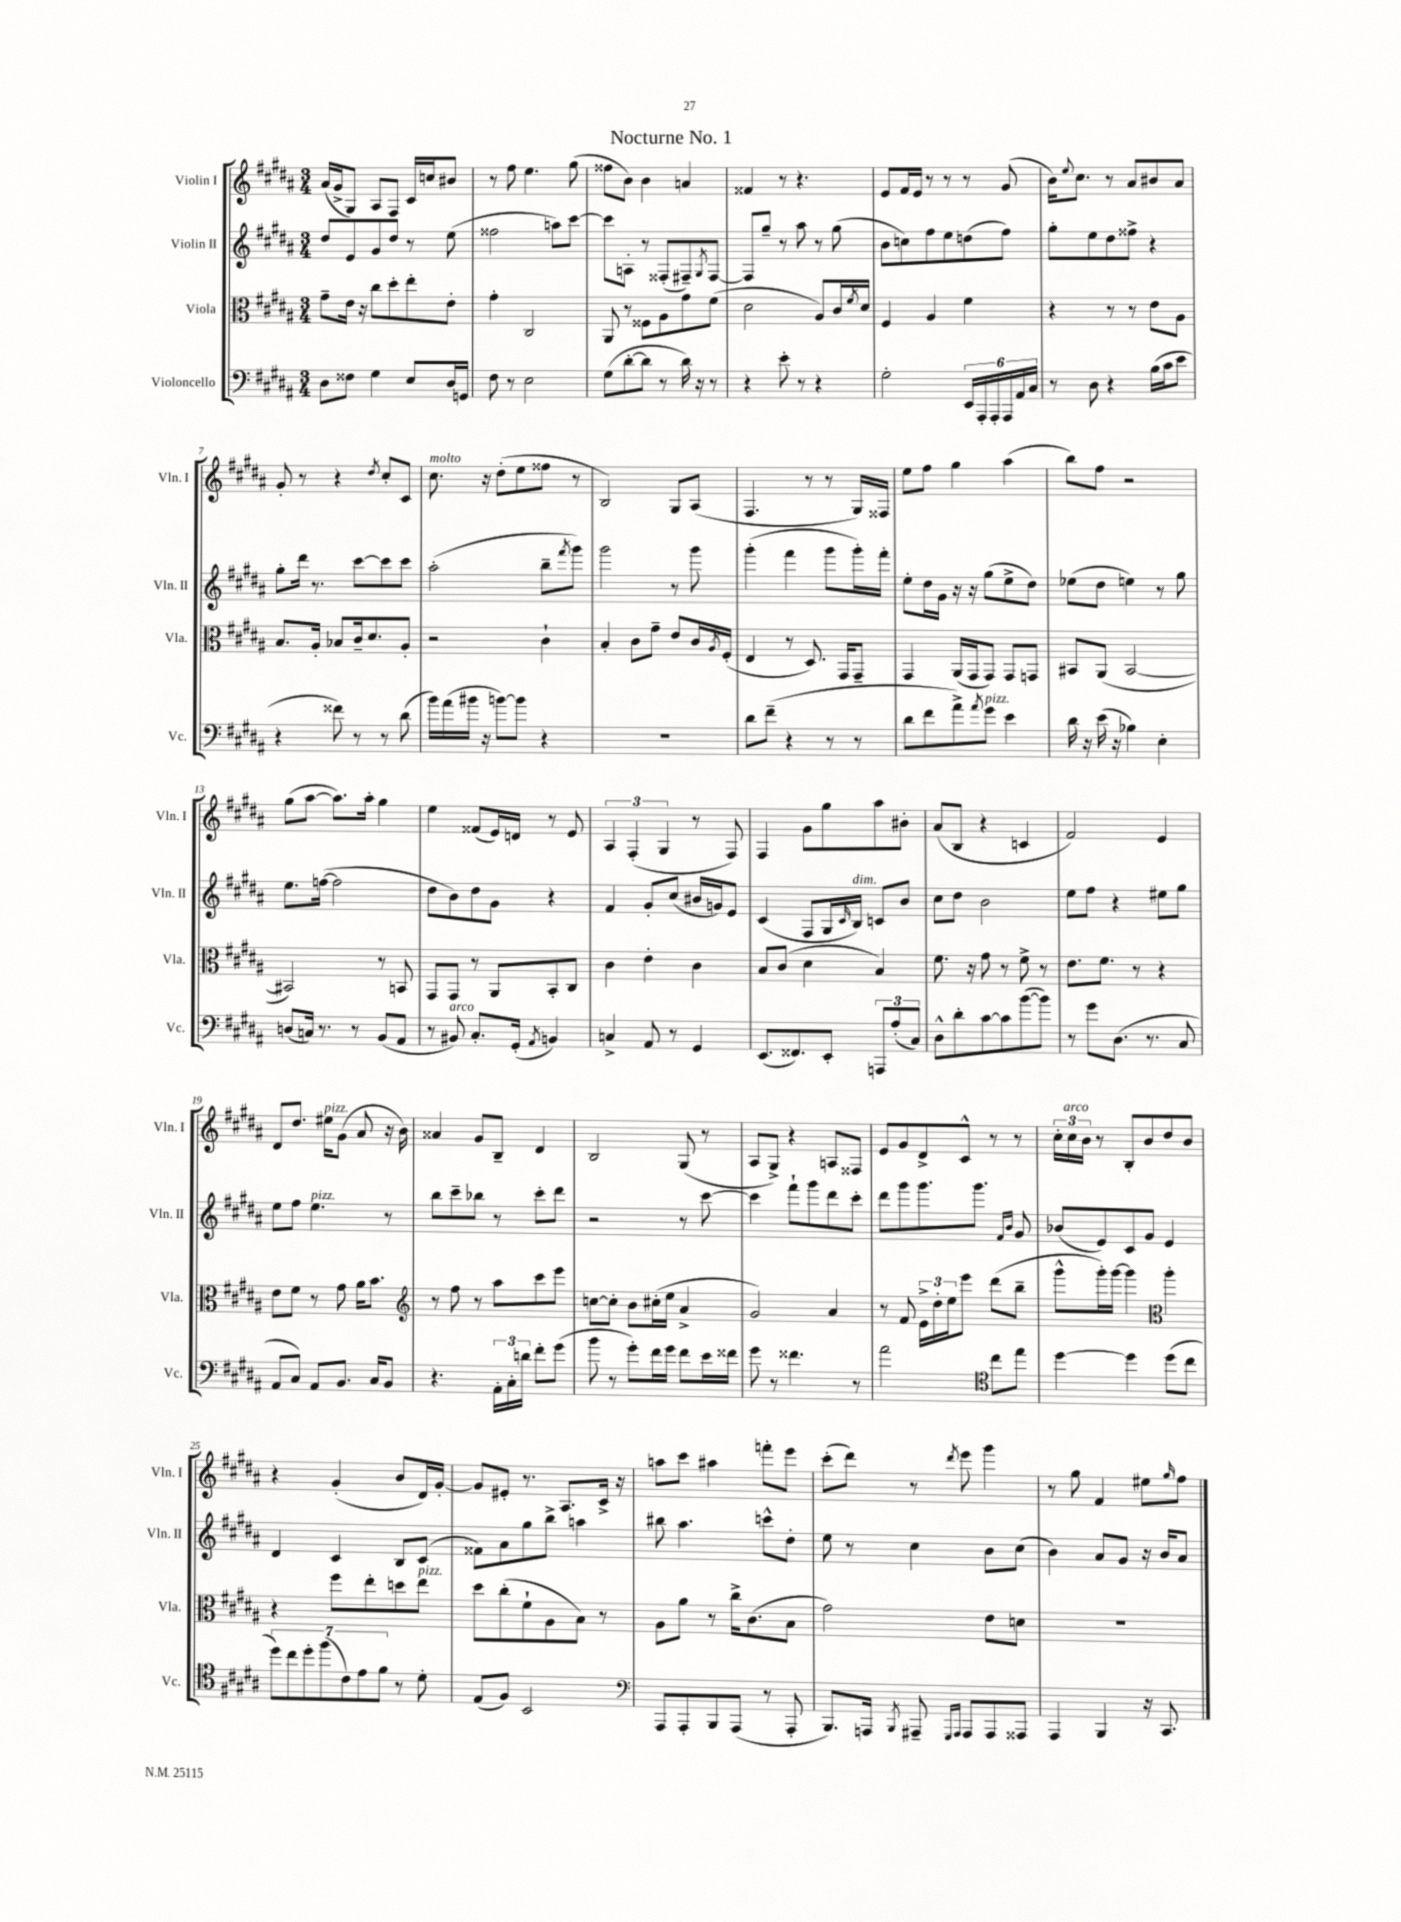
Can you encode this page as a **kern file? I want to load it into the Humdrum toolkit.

**kern	**kern	**kern	**kern
*part4	*part3	*part2	*part1
*staff4	*staff3	*staff2	*staff1
*I"Violoncello	*I"Viola	*I"Violin II	*I"Violin I
*I'Vc.	*I'Vla.	*I'Vln. II	*I'Vln. I
*clefF4	*clefC3	*clefG2	*clefG2
*k[f#c#g#d#a#]	*k[f#c#g#d#a#]	*k[f#c#g#d#a#]	*k[f#c#g#d#a#]
*M3/4	*M3/4	*M3/4	*M3/4
=1	=1	=1	=1
8D#\L	8g#~\L	8dd#/L	(16a#/LL
.	.	.	16g#^/J
8F##X\J	16e\Jk	8e/	8G#/J)
.	16r	.	.
4G#\	8cc#\L	8g#/	8A#/L
.	8dd#'\	8dd#/J	8F#/J
8E/L	8ee'\	8r	16c#/LL
.	.	.	16ccn/J
16D#/L	8e'\J	(8ee\	8b#X/J
16GGn/JJ	.	.	.
=2	=2	=2	=2
8F#\	4g#'\	2ff##X\	8r
8r	.	.	8ff#\
2E\	2C#/	.	4.ee\
.	.	8aan\L)	.
.	.	[8ccc#\J	(8gg#\
=3	=3	=3	=3
(8G#\L	8AA#/	8ccc#\L]	8ff##X\L
[8d#'\	8r	8An'\J	8b\J)
8d#\J]	8F##X\L	8r	4b\
8r	8A#\	(8F##X'/L	.
16d#\)	8g#\	8F#X~/)	4an/
16r	.	.	.
.	.	8qG#/	.
8r	(8f#\J	[8F#/J	.
=4	=4	=4	=4
4r	2d#\	8F#/L]	4f##X/
.	.	8gg#~/J	.
8e'\	.	8r	8r
8r	.	8aa#\	4.r
4r	8A#/L)	8r	.
.	16c#/L	(8gg#\	.
.	8qf#/	.	.
.	16d#/JJ	.	.
=5	=5	=5	=5
2G#'\	4F#/	8b\L	8e/L
.	.	8ccn\)	16f#/L
.	.	.	16e/JJ
.	4A#/	8ff#\	8r
.	.	8ee\	8r
24EE/LL	4f#\	(8ddn\	8r
24AAA#'/	.	.	.
24AAA#'/	.	.	.
24AAA#/	.	8ff#\J)	(8g#/
24AA#/	.	.	.
24C#/JJ	.	.	.
=6	=6	=6	=6
8r	4r	8gg#'\L	16b\KL)
.	.	.	8qqee/
.	.	.	8.cc#\J
8D#\	.	8ee\	.
4r	8r	8dd#\	8r
.	8r	8ff##X^\J	8a#/L
(16B\LL	8e\L	4r	8b#X/
16c#\J	.	.	.
8e\J	8A#\J	.	8a#/J
!!LO:LB:g=z
=7	=7	=7	=7
4r	8.B/L	8gg#'\L	8g#'/
.	.	16ddd#\Jk	8r
.	16A#'/Jk	8.r	.
8f##X\)	8B-X/L	.	4r
8r	16c#~/k	[8ccc#\L	.
.	8.d#/	.	.
.	.	.	8qdd#/
8r	.	8ccc#\]	8cc#'/L
(8d#\	8A#'/J	8ccc#\J	8c#/J
=8	=8	=8	=8
!	!	!	!LO:TX:a:i:t=molto
16b\LL)	2r	(2aa#'\	8.cc#\
(16a#\	.	.	.
16b#X\JJ	.	.	.
16r	.	.	16r
[8bn\L)	.	.	(8dd#'\L
8b\J]	.	.	8ee\
4r	4c#`\	8bb~\L	8ff##X\J
.	.	8qfff#/	.
.	.	8ggg#\J)	8r
=9	=9	=9	=9
2.r	4B'/	2ggg#\	2B/)
.	8c#\L	.	.
.	8g#~\J	.	.
.	8e/L	8r	8G#/L
.	16c#/L	8ggg#\	(8A#/J
.	8qA#/	.	.
.	(16F#'/JJ	.	.
=10	=10	=10	=10
8d#\L	4E/	(4ggg#'\	4.F#/
(8f#~\J	.	.	.
4r	8r	4fff#\	.
.	8.D#/)	.	8r
8r	.	8ggg#\L	8r
.	16GG#/KL	.	.
8r	8GG#~/J	16ggg#'\L)	16G#/LL)
.	.	16fff#'\JJ	16F##X/JJ
=11	=11	=11	=11
8d#\L	4GG#/	8ee'\L	8ee\L
8f#\	.	16dd#\L	8ff#\J
.	.	16g#\JJ	.
8a#^\)	(16AA#/LL	16r	4gg#\
.	16GG#/J	16r	.
8qa#/	.	.	.
!LO:TX:a:i:t=pizz.	!	!	!
8g#\J	8GG#/J)	(8gg#\L	.
4e\	8GG#/L	8ee^\	(4aa#\
.	8GGn/J	8dd#\J)	.
=12	=12	=12	=12
16d#\	8BB#X/L	(8ee-X\L	8bb\L)
16r	.	.	.
(16e\	(8AA#/J	8dd#\J	8ff#\J
16r	.	.	.
4B-X\)	[2BB#/	4een\)	2r
4E'\	.	8r	.
.	.	8gg#\	.
!!LO:LB:g=z
=13	=13	=13	=13
(8Dn/L	2BB#X/])	8.ee\L	(8gg#\L
16Cn/Jk)	.	.	[8aa#\J
8.r	.	([16ffn\Jk	.
.	.	2ff\]	8.aa#\L])
8r	.	.	.
.	.	.	16aa#'\Jk
(8BB/L	8r	.	4gg#\
8AA#/J	8BBn/	.	.
=14	=14	=14	=14
8r	8GG#/L	8dd#\L	4ee\
!LO:TX:a:i:t=arco	!	!	!
8BB#X/)	8GG#/J	8b\)	.
8.C#'/L	8r	8dd#\	(8f##X/L
.	8AA#/L	8g#\J	16e/L)
(16GG#'/Jk	.	.	16dn/JJ
8qAA#/	.	.	.
4BBn/)	8BB'/	4r	8r
.	8C#/J	.	8e/
=15	=15	=15	=15
4Cn^/	4c#\	4f#/	6A#/
.	.	.	(6F#'/
8AA#/	4e'\	8g#'/L	.
.	.	.	6G#/
8r	.	(8cc#/J	.
4GG#/	4c#\	16b#X/LL	8r
.	.	16gn/J)	.
.	.	8e/J	8F#/)
=16	=16	=16	=16
(8.EE/L	8B/L	(4c#/	4F#/
.	(8c#/J	.	.
8.FF##X/)	.	.	.
.	4d#\	8F#/L	8g#\L
8EE'/J	.	16G#/L	8gg#\
.	.	16qqc#/	.
!	!	!LO:TX:a:i:t=dim.	!
.	.	16B/JJ)	.
12AAAn/L	4B/)	8cn/L	8aa#\
(12A#'/	.	.	.
.	.	8b/J	8b#X'\J
12C#/J)	.	.	.
=17	=17	=17	=17
8D#^^\L	8.f#\	8cc#\L	(8a#/L
8d#'\	.	8dd#\J	8B/J
.	16r	.	.
[8c#\	8g#\	2b\	4r
8c#\]	8r	.	.
([8b\	8f#^\	.	4cn/
8b\J])	8r	.	.
=18	=18	=18	=18
8r	8.e\L	8ee\L	2f#/)
8g#\L	.	8ff#\J	.
.	8.f#\J	.	.
(8.D#\J	.	4r	.
.	8r	.	.
8.r	.	.	.
.	4r	8ee#X\L	4e/
8C#/	.	8gg#\J	.
!!LO:LB:g=z
=19	=19	=19	=19
8AA#/L	8e\L	8ee\L	8d#/L
8C#/J)	8f#\J	8ff#\J	8.dd#/J
!	!	!LO:TX:a:i:t=pizz.	!
8AA#/L	8r	4.ee\	.
!	!	!	!LO:TX:a:i:t=pizz.
.	.	.	16ee#X\KL
8.BB/J	8g#\	.	(8g#\J
.	16a#\KL	.	8a#/
16C#/KL	8.b\J	.	.
8BB/J	.	8r	16r
.	.	.	16b\)
=20	=20	=20	=20
*	*clefG2	*	*
4.r	8r	8bb\L	4a##X/
.	8ff#\	8ccc#~\	.
.	8r	8bb-X\J	8g#/L
24AA#'\LL	8aa#\L	8r	8B~/J
24C#'\	.	.	.
24dn\JJ	.	.	.
8f#'\L	8ccc#\	8ccc#'\L	4d#/
(8g#\J	8eee\J	8ddd#\J	.
=21	=21	=21	=21
8b\	[8ccn\L	2r	2B/
8r	8cc'\J]	.	.
8g#'\L)	8b\L	.	.
16f#\L	(16cc#X'\L	.	.
16g#\JJ	16ee\JJ	.	.
8f#\L	4a#^/	8r	(8G#/
16e\L	.	[8ccc#\	8r
16f##X\JJ	.	.	.
=22	=22	=22	=22
8g#\	2g#/)	4ccc#\]	8A#/L
8r	.	.	8G#^/J)
4.f##X\	.	8fff#`\L	4r
.	.	8ggg#\	.
.	4a#/	8ddd#\	8An/L
8r	.	8ccc#'\J	8F##X/J
=23	=23	=23	=23
2a#\	8r	8ddd#\L	8e/L
.	8f#/	8ggg#\	8g#/
.	24e^\LL	8.ggg#\	8d#^/
.	24dd#'\	.	.
.	24ee\J	.	.
.	8eee\J	.	8c#^^/J
.	.	8.ggg#\J	.
*clefC4	*	*	*
8cc#\L	(8ddd#\L	.	8r
.	.	16qqf#/LL	.
.	.	16qqb/JJ	.
8ee\J	8bb~\J	8g#/	8r
=24	=24	=24	=24
[4dd#\	8ggg#^^\L	(8b-X/L	24cc#'\LL
!	!	!	!LO:TX:a:i:t=arco
.	.	.	24cc#\
.	.	.	24b\JJ
.	16ggg#'\L)	8e/)	8r
.	[16ggg#\JJ	.	.
4dd#\]	4ggg#\]	8c#/	8B'/L
.	.	8g#/J	8b/
*	*clefC3	*	*
(8dd#\L	4aa#'\	4e/	8dd#/
8cc#\J	.	.	8b/J
!!LO:LB:g=z
=25	=25	=25	=25
14dd#\L)	4r	4d#/	4r
14cc#\	.	.	.
14dd#'\	.	.	.
(14ff#\	.	.	.
.	8ff#\L	4c#/	(4g#'/
14c#\)	.	.	.
14e\	.	.	.
.	8ee'\	.	.
14f#\J	.	.	.
8r	8ddn\	8B/L	8b/L
!	!LO:TX:a:i:t=pizz.	!	!
8d#'\	8ee\J	(8c#/J	16d#/L)
.	.	.	[16g#'/JJ
=26	=26	=26	=26
(8E/L	8dd#\L	8f##X\L)	8g#/L]
8F#/J)	(8cc#'\	8a#\	8e#X'/J
2BB/	8f#`\	8gg#\	8.r
.	8A#\	8bb^\J	.
.	.	.	8.A#/L
.	8B\J)	4aan\	.
.	8r	.	16c#^/Jk
.	.	.	16r
=27	=27	=27	=27
*clefF4	*	*	*
8AAA#/L	8A#\L	8bb#X\	8aan\L
8AAA#'/	8a#\J	4.aa#\	8ccc#\J
8BBB/	8r	.	4aa#X\
(8AAA#/J	16cc#^\KL	.	.
.	(8.c#\	.	.
8r	.	8cccn^^\L	8fffn'\L
8AAA#'/	8B\J	8dd#'\J	8eee\J
=28	=28	=28	=28
8.BBB/L)	2g#\)	8ee\	(8ccc#'\L
.	.	8r	8ddd#\J)
16AAAn/Jk	.	.	.
8qBBB/	.	.	.
8AAA#X~/	.	4cc#\	8r
16qqGGG#/LL	.	.	.
16qqAAA#/JJ	.	.	8qddd#/
8AAA#/L	.	.	8eee\
8AAA#/	8e\L	8b\L	4ggg#\
8AAA##X/J	8dn\J	(8cc#\J	.
=29	=29	=29	=29
4AAA#/	2.r	4b\)	8r
.	.	.	8gg#\
4BBB/	.	8a#/L	4f#/
.	.	8g#/J	.
16r	.	16r	8ee#X\L
8.CC#/	.	16b/KL	.
.	.	.	16qqgg#/
.	.	8a#/J	8ff#\J
==	==	==	==
*-	*-	*-	*-
